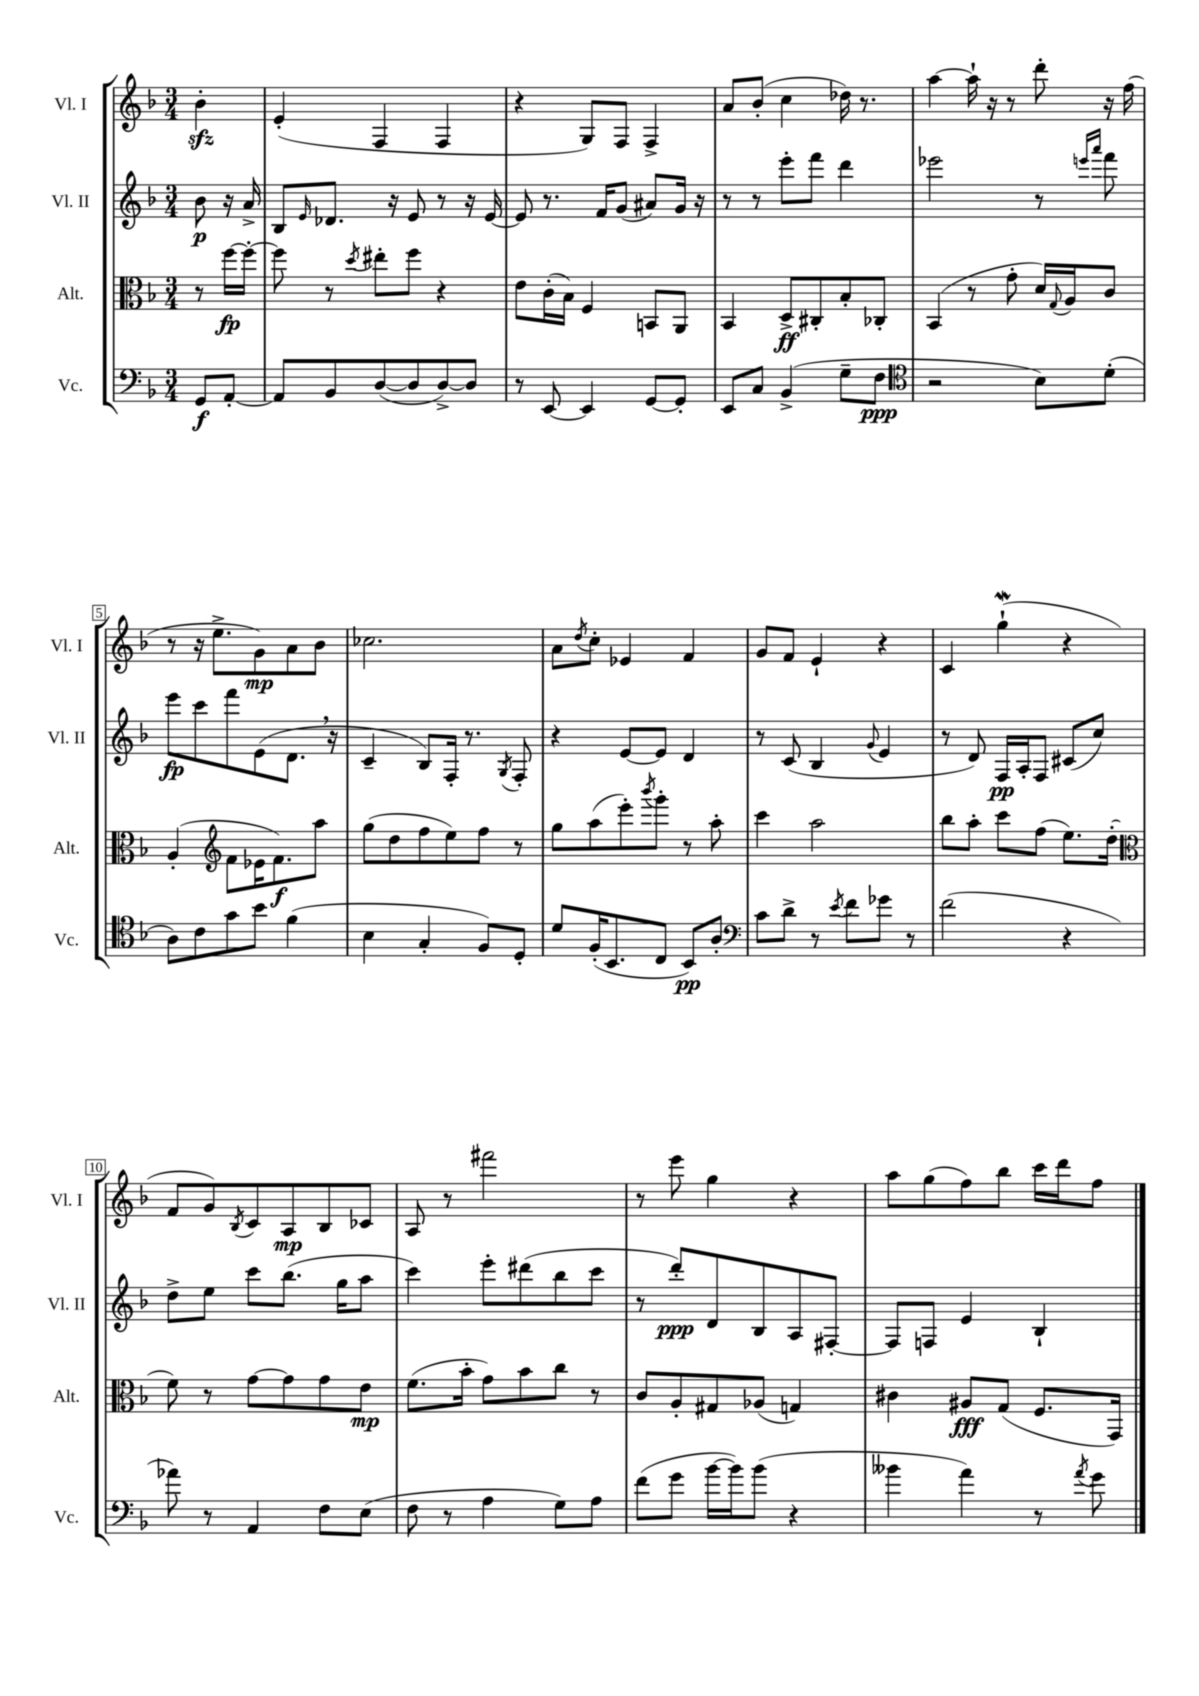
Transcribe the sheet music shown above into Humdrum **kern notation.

**kern	**dynam	**kern	**dynam	**kern	**dynam	**kern	**dynam
*part4	*part4	*part3	*part3	*part2	*part2	*part1	*part1
*staff4	*staff4	*staff3	*staff3	*staff2	*staff2	*staff1	*staff1
*I"Vc.	*	*I"Alt.	*	*I"Vl. II	*	*I"Vl. I	*
*I'Vc.	*	*I'Alt.	*	*I'Vl. II	*	*I'Vl. I	*
*clefF4	*	*clefC3	*	*clefG2	*	*clefG2	*
*k[b-]	*	*k[b-]	*	*k[b-]	*	*k[b-]	*
*M3/4	*	*M3/4	*	*M3/4	*	*M3/4	*
=	=	=	=	=	=	=	=
8GG/L	f	8r	.	8b-\	p	4b-zz'\	.
[8AA'/J	.	[16ff\LL	fp	16r	.	.	.
.	.	16ff'\JJ_	.	16a^/	.	.	.
=1	=1	=1	=1	=1	=1	=1	=1
8AA/L]	.	8ff\]	.	8B-/L	.	(4e'/	.
.	.	.	.	16qqe/	.	.	.
8BB-/	.	8r	.	8.d-X/J	.	.	.
.	.	8qdd/	.	.	.	.	.
([8D/	.	8ee#X'\L	.	.	.	4F/	.
.	.	.	.	16r	.	.	.
8D/]	.	8ff\J	.	8e/	.	.	.
[8D^/)	.	4r	.	8r	.	4F/	.
8D/J]	.	.	.	16r	.	.	.
.	.	.	.	[16e/	.	.	.
=2	=2	=2	=2	=2	=2	=2	=2
8r	.	8e\L	.	8e/]	.	4r	.
[8EE/	.	(16c'\L	.	8.r	.	.	.
.	.	16B-\JJ)	.	.	.	.	.
4EE/]	.	4F/	.	.	.	8G/L)	.
.	.	.	.	16f/KL	.	.	.
.	.	.	.	(8g/J	.	8F/J	.
[8GG/L	.	8BBn/L	.	8a#X/L)	.	4F^/	.
8GG'/J]	.	8AA/J	.	16g/Jk	.	.	.
.	.	.	.	16r	.	.	.
=3	=3	=3	=3	=3	=3	=3	=3
8EE/L	.	4BB-/	.	8r	.	8a/L	.
8C/J	.	.	.	8r	.	(8b-'/J	.
(4BB-^/	.	8D^/L	ff	8eee'\L	.	4cc\	.
.	.	8C#X'/	.	8fff\J	.	.	.
8G~\L	.	8B-'/	.	4ddd\	.	16dd-X\)	.
.	.	.	.	.	.	8.r	.
8F\J	ppp	8C-X'/J	.	.	.	.	.
=4	=4	=4	=4	=4	=4	=4	=4
*clefC4	*	*	*	*	*	*	*
2r	.	(4BB-/	.	2eee-X\	.	[4aa\	.
.	.	8r	.	.	.	16aa`\]	.
.	.	.	.	.	.	16r	.
.	.	8g'\	.	.	.	8r	.
8B-\L)	.	16d/LL)	.	8r	.	8ddd'\	.
.	.	8qqG/	.	.	.	.	.
.	.	16A/J	.	.	.	.	.
.	.	.	.	16qqeeen/LL	.	.	.
.	.	.	.	16qqaaa/JJ	.	.	.
(8d'\J	.	8c/J	.	8fff\	.	16r	.
.	.	.	.	.	.	(16ff\	.
!!LO:LB:g=z
=5	=5	=5	=5	=5	=5	=5	=5
8A\L)	.	(4A'/	.	8eee\L	fp	8r	.
8c\	.	.	.	8ccc\	.	16r	.
.	.	.	.	.	.	8.ee^\L	.
*	*	*clefG2	*	*	*	*	*
8g\	.	8f\L	.	8fff\	.	.	.
8b-\J	.	16e-X\K	.	(8e\	.	8g\)	mp
.	.	8.f\)	f	.	.	.	.
(4f\	.	.	.	8.d,\J	.	8a\	.
.	.	8aa\J	.	.	.	8b-\J	.
.	.	.	.	16r	.	.	.
=6	=6	=6	=6	=6	=6	=6	=6
4B-\	.	(8gg\L	.	4c~/	.	2.cc-X\	.
.	.	8dd\	.	.	.	.	.
4G'/	.	8ff\	.	8B-/L)	.	.	.
.	.	8ee\)	.	16F'/Jk	.	.	.
.	.	.	.	8.r	.	.	.
8F/L)	.	8ff\J	.	.	.	.	.
.	.	.	.	8qG/	.	.	.
8D'/J	.	8r	.	8F'/	.	.	.
=7	=7	=7	=7	=7	=7	=7	=7
8d/L	.	8gg\L	.	4r	.	8a\L	.
.	.	.	.	.	.	8qdd/	.
(16F'/K	.	(8aa\	.	.	.	8cc'\J	.
8.BB-/	.	.	.	.	.	.	.
.	.	8eee'\)	.	[8e/L	.	4e-X/	.
.	.	8qbbb-/	.	.	.	.	.
8C/J	.	8ggg'\J	.	8e/J]	.	.	.
8BB-/L)	pp	8r	.	4d/	.	4f/	.
8A'/J	.	8aa'\	.	.	.	.	.
=8	=8	=8	=8	=8	=8	=8	=8
*clefF4	*	*	*	*	*	*	*
8c\L	.	4ccc\	.	8r	.	8g/L	.
8d^\J	.	.	.	(8c/	.	8f/J	.
8r	.	2aa\	.	4B-/	.	4e`/	.
8qe/	.	.	.	.	.	.	.
8f\L	.	.	.	.	.	.	.
.	.	.	.	8qqg/	.	.	.
8g-X\J	.	.	.	4e/	.	4r	.
8r	.	.	.	.	.	.	.
=9	=9	=9	=9	=9	=9	=9	=9
(2f\	.	8bb-\L	.	8r	.	4c/	.
.	.	8aa'\J	.	8d/)	.	.	.
.	.	8ccc\L	.	16F/LL	pp	(4ggW`\	.
.	.	.	.	16A'/J	.	.	.
.	.	(8ff\J	.	8F/J	.	.	.
4r	.	8.ee\L)	.	(8c#X/L	.	4r	.
.	.	.	.	8cc/J)	.	.	.
.	.	(16dd'\Jk	.	.	.	.	.
!!LO:LB:g=z
=10	=10	=10	=10	=10	=10	=10	=10
*	*	*clefC3	*	*	*	*	*
8a-X\)	.	8f\)	.	8dd^\L	.	8f/L	.
8r	.	8r	.	8ee\J	.	8g/)	.
.	.	.	.	.	.	8qB-/	.
4AA/	.	[8g\L	.	8ccc\L	.	8c/	.
.	.	8g\]	.	(8.bb-\J	.	8A/	mp
8F\L	.	8g\	.	.	.	8B-/	.
.	.	.	.	16gg\KL	.	.	.
(8E\J	.	8e\J	mp	8aa\J	.	8c-X/J	.
=11	=11	=11	=11	=11	=11	=11	=11
8F\	.	(8.f\L	.	4ccc\)	.	8A/	.
8r	.	.	.	.	.	8r	.
.	.	16b-'\Jk	.	.	.	.	.
4A\	.	8g\L)	.	8eee'\L	.	2fff#X\	.
.	.	8b-\	.	(8ddd#X\	.	.	.
8G\L)	.	8cc\J	.	8bb-\	.	.	.
8A\J	.	8r	.	8ccc\J	.	.	.
=12	=12	=12	=12	=12	=12	=12	=12
(8f\L	.	8c/L	.	8r	.	8r	.
8g\J	.	8A'/	.	8ddd'/L)	ppp	8eee\	.
[16b-\LL	.	8G#X/	.	8d/	.	4gg\	.
16b-\J])	.	.	.	.	.	.	.
(8b-\J	.	(8A-X/J	.	8B-/	.	.	.
4r	.	4Gn/)	.	8A/	.	4r	.
.	.	.	.	[8F#X'/J	.	.	.
=13	=13	=13	=13	=13	=13	=13	=13
4b--X\	.	4c#X\	.	8F#/L]	.	8aa\L	.
.	.	.	.	8Fn/J	.	(8gg\	.
4a\)	.	8A#X/L	fff	4e/	.	8ff\)	.
.	.	(8G/J	.	.	.	8bb-\J	.
8r	.	8.F/L	.	4B-`/	.	16ccc\LL	.
.	.	.	.	.	.	16ddd\J	.
8qa/	.	.	.	.	.	.	.
8g\	.	.	.	.	.	8ff\J	.
.	.	16GG/Jk)	.	.	.	.	.
==	==	==	==	==	==	==	==
*-	*-	*-	*-	*-	*-	*-	*-
